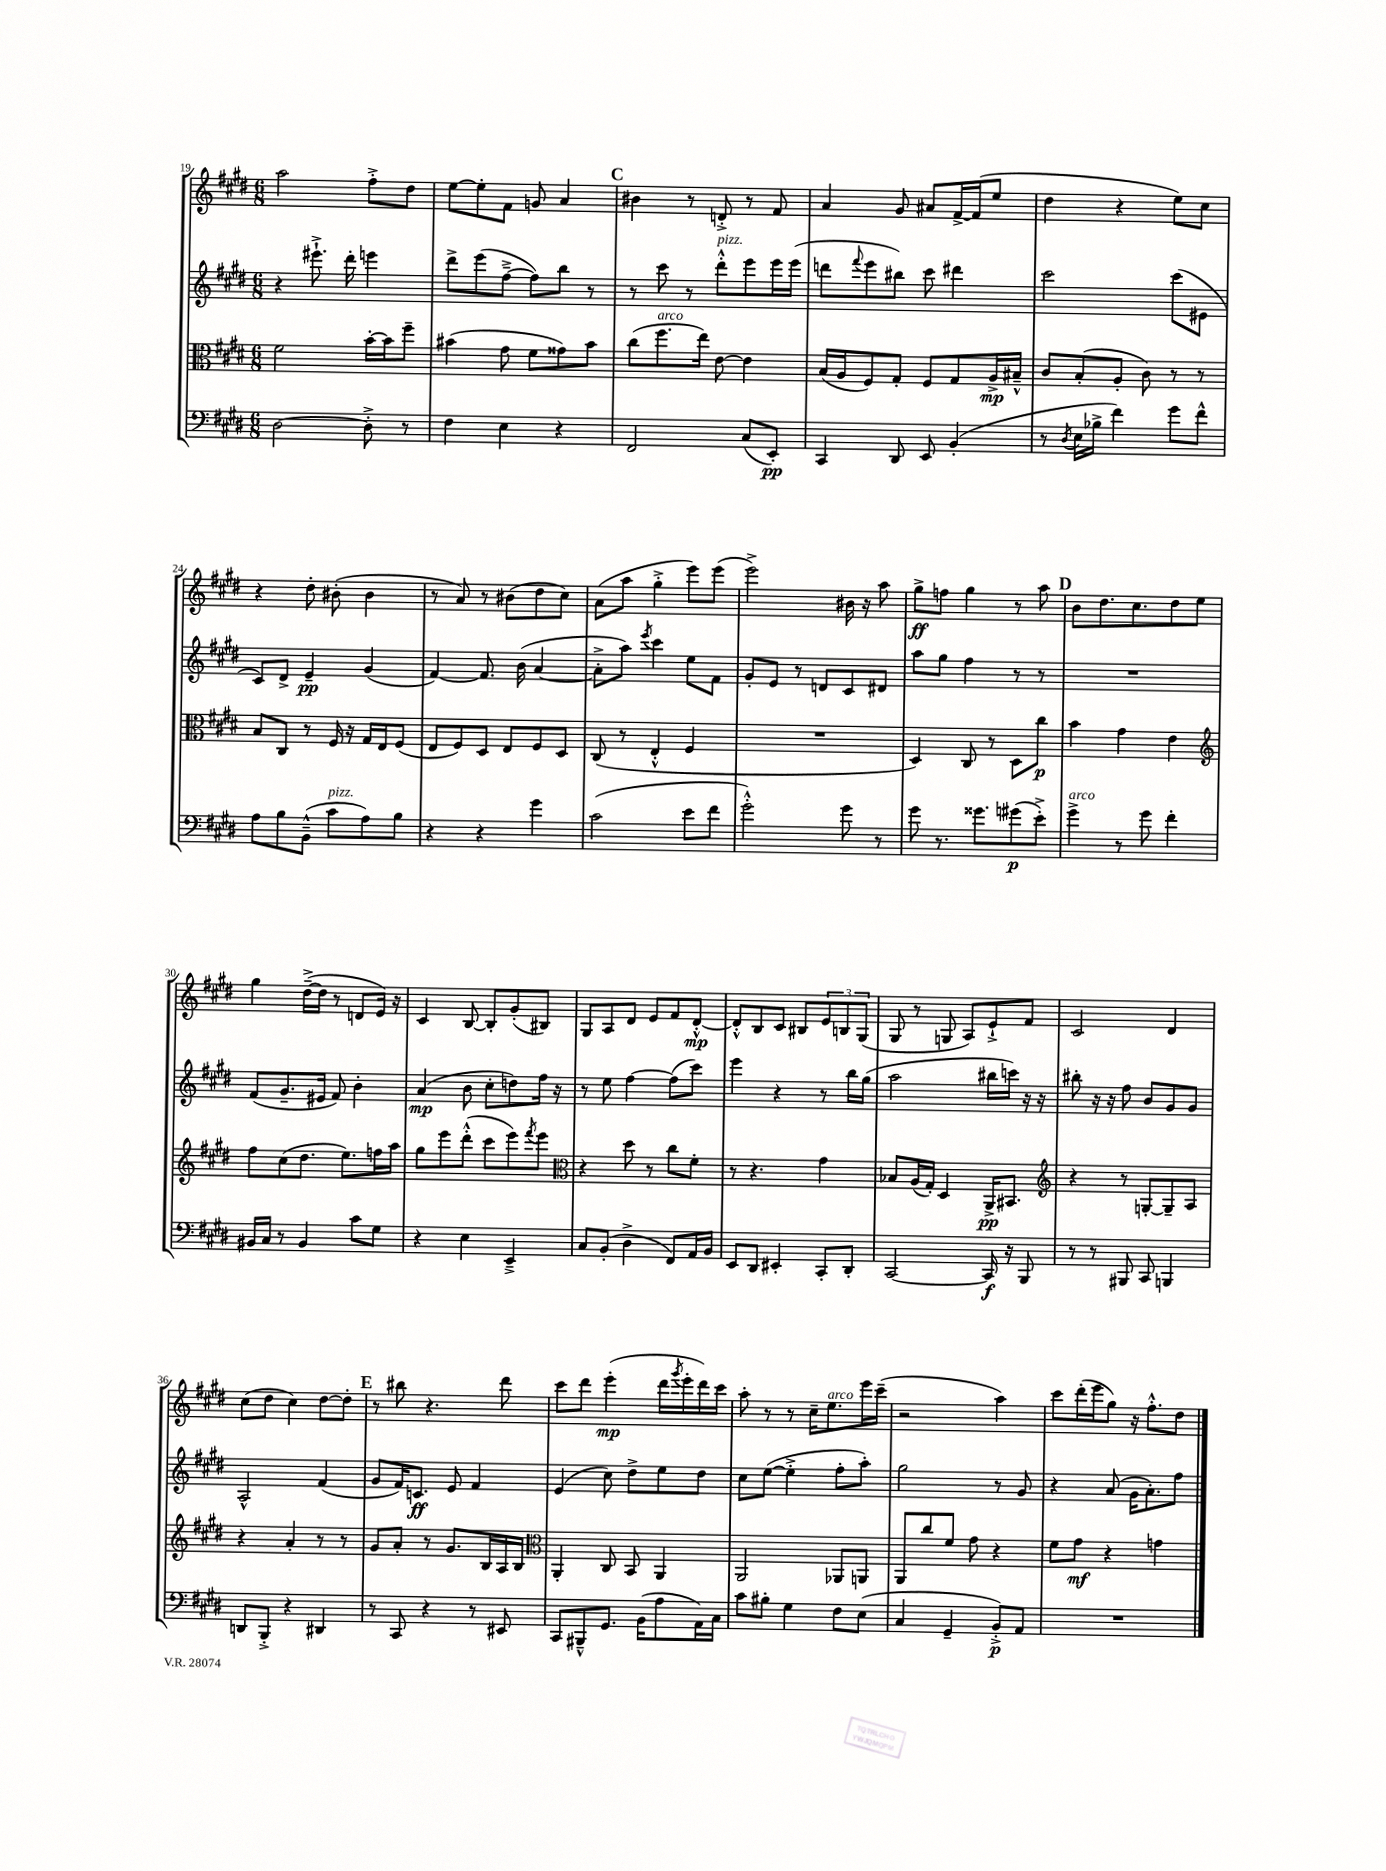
<<
\new StaffGroup <<
\new Staff = "s0" {
    \clef treble \key e \major \numericTimeSignature \time 6/8
    a''2 fis''8-.-> dis''8 |
    e''8~ e''8-. fis'8 g'8 a'4 |
    \mark \markup { \bold "C" } bis'4 r8 d'8-.-> r8 fis'8 |
    a'4 gis'8 ais'8 fis'16~-> fis'16( e''8 |
    dis''4 r4 e''8) cis''8 |
    r4 dis''8-. bis'8-.( bis'4 |
    r8 a'8) r8 bis'8( dis''8 cis''8) |
    a'8( a''8 gis''4-.-> e'''8) e'''8( |
    e'''2->) bis'16 r16 a''8 |
    gis''8->\ff f''8 gis''4 r8 a''8 |
    \mark \markup { \bold "D" } b'8 dis''8. cis''8. dis''8 e''8 |
    gis''4 dis''16~--->( dis''16 r8 d'8 e'16) r16 |
    cis'4 b8~ b8-. gis'8-.( bis8) |
    gis8 a8 dis'8 e'8 fis'8 dis'8~-.-^\mp |
    dis'8-.-^ b8 cis'8 bis8 \tuplet 3/2 { e'8 b8 gis8( } |
    gis8 r8 g8 a8) e'8-!-> fis'8 |
    cis'2 dis'4 |
    cis''8( dis''8 cis''4) dis''8~ dis''8-. |
    \mark \markup { \bold "E" } r8 bis''8 r4. dis'''8 |
    cis'''8 dis'''8 e'''4-.\mp( dis'''16 \acciaccatura { gis'''8 } e'''16-. dis'''16) cis'''16 |
    a''8-. r8 r8 cis''16-- e''8.^\markup { \italic "arco" } e'''16 cis'''16--( |
    r2 a''4) |
    cis'''8 dis'''16-.( e'''16 gis''8) r16 fis''8.-.-^ dis''8 \bar "|." |
}
\new Staff = "s1" {
    \clef treble \key e \major \numericTimeSignature \time 6/8
    r4 eis'''8.-!-> dis'''16-. e'''4 |
    dis'''8-> e'''8( fis''8~---> fis''8) b''8 r8 |
    \mark \markup { \bold "C" } r8 cis'''8 r8 dis'''8-.-^^\markup { \italic "pizz." } e'''8 e'''16 e'''16( |
    d'''8 \appoggiatura { fis'''8 } e'''8 bis''8) cis'''8 dis'''4 |
    cis'''2 cis'''8( eis'8 |
    cis'8) dis'8-> e'4--\pp gis'4( |
    fis'4~) fis'8. b'16( a'4~ |
    a'8-.-> a''8) \acciaccatura { e'''8 } cis'''4 e''8 fis'8 |
    gis'8-. e'8 r8 d'8 cis'8 dis'8 |
    a''8 gis''8 fis''4 r8 r8 |
    \mark \markup { \bold "D" } R2. |
    fis'8( gis'8.-- eis'16 fis'8) b'4-. |
    a'4\mp( b'8 cis''8-. d''8) fis''16 r16 |
    r8 e''8 fis''4~ fis''8( cis'''8) |
    e'''4 r4 r8 b''16 gis''16( |
    a''2 bis''16 c'''16) r16 r16 |
    bis''8-. r16 r16 fis''8 b'8 gis'8 gis'8 |
    a2-^ fis'4( |
    \mark \markup { \bold "E" } gis'8 fis'16) c'8.\ff e'8 fis'4 |
    e'4( cis''8) dis''8-> e''8 dis''8 |
    cis''8 e''8~( e''4-.-> fis''8-. a''8-.) |
    gis''2 r8 gis'8 |
    r4 a'8( gis'16 a'8.-.) fis''8 \bar "|." |
}
\new Staff = "s2" {
    \clef alto \key e \major \numericTimeSignature \time 6/8
    fis'2 b'16~-. b'16 fis''8-- |
    bis'4( gis'8 fis'8 gisis'8) bis'8 |
    \mark \markup { \bold "C" } cis''8( fis''8.^\markup { \italic "arco" } e''16) e'8~ e'4 |
    b16( a16 fis8) gis8-. fis8 gis8 a16->\mp bis16---^ |
    cis'8 b8-.( a8-. cis'8) r8 r8 |
    b8 cis8 r8 fis16 r16 gis16 e16 fis8( |
    e8 fis8) dis8 e8 fis8 dis8 |
    cis8( r8 e4-.-^ fis4 |
    R2. |
    dis4) cis8 r8 dis8 cis''8\p |
    \mark \markup { \bold "D" } b'4 gis'4 e'4 |
    \clef treble fis''8 cis''8( dis''8. e''8.) f''16 a''16 |
    gis''8 e'''8 dis'''8-.-^( cis'''8 e'''8) \acciaccatura { fis'''8 } e'''8 |
    \clef alto r4 dis''8 r8 cis''8 fis'8-. |
    r8 r4. gis'4 |
    bes8 a16( gis16-.) dis4 a,16->\pp bis,8. |
    \clef treble r4 r8 g8~-. g8-- a8 |
    r4 a'4-. r8 r8 |
    \mark \markup { \bold "E" } gis'8 a'8-. r8 gis'8. b16 a16 b16 |
    \clef alto a,4-. cis8 b,8 a,4 |
    a,2 aes,8 a,8 |
    a,8 cis''8 fis'8 gis'8 r4 |
    fis'8 gis'8\mf r4 g'4 \bar "|." |
}
\new Staff = "s3" {
    \clef bass \key e \major \numericTimeSignature \time 6/8
    dis2~ dis8-.-> r8 |
    fis4 e4 r4 |
    \mark \markup { \bold "C" } fis,2 cis8( e,8-.\pp) |
    cis,4 dis,8 e,8 b,4-.( |
    r8 \acciaccatura { dis8 } e16 bes16-> fis'4) gis'8 fis'8-^ |
    a8 b8 b,8---^( cis'8^\markup { \italic "pizz." } a8) b8 |
    r4 r4 gis'4 |
    cis'2( e'8 fis'8 |
    gis'2-.-^) gis'8 r8 |
    gis'8 r8. gisis'8. gis'8\p( e'8-.->) |
    \mark \markup { \bold "D" } gis'4->^\markup { \italic "arco" } r8 gis'8 fis'4-. |
    bis,16 cis16 r8 bis,4 cis'8 gis8 |
    r4 e4 e,4---> |
    cis8 b,8-.( dis4-> fis,8) a,16 b,16 |
    e,8 dis,8 eis,4-. cis,8-. dis,8-. |
    cis,2~ cis,16\f r16 b,,8 |
    r8 r8 bis,,8 cis,8 b,,4 |
    d,8 b,,8-.-> r4 dis,4 |
    \mark \markup { \bold "E" } r8 cis,8 r4 r8 eis,8 |
    cis,8 bis,,8---^ gis,8. b,16( a8 a,16) cis16 |
    cis'8 bis8-. gis4 fis8 e8( |
    cis4 gis,4-- b,8-.->\p) a,8 |
    R2. \bar "|." |
}
>>
>>
\layout { \context { \Score currentBarNumber = #19 } }
